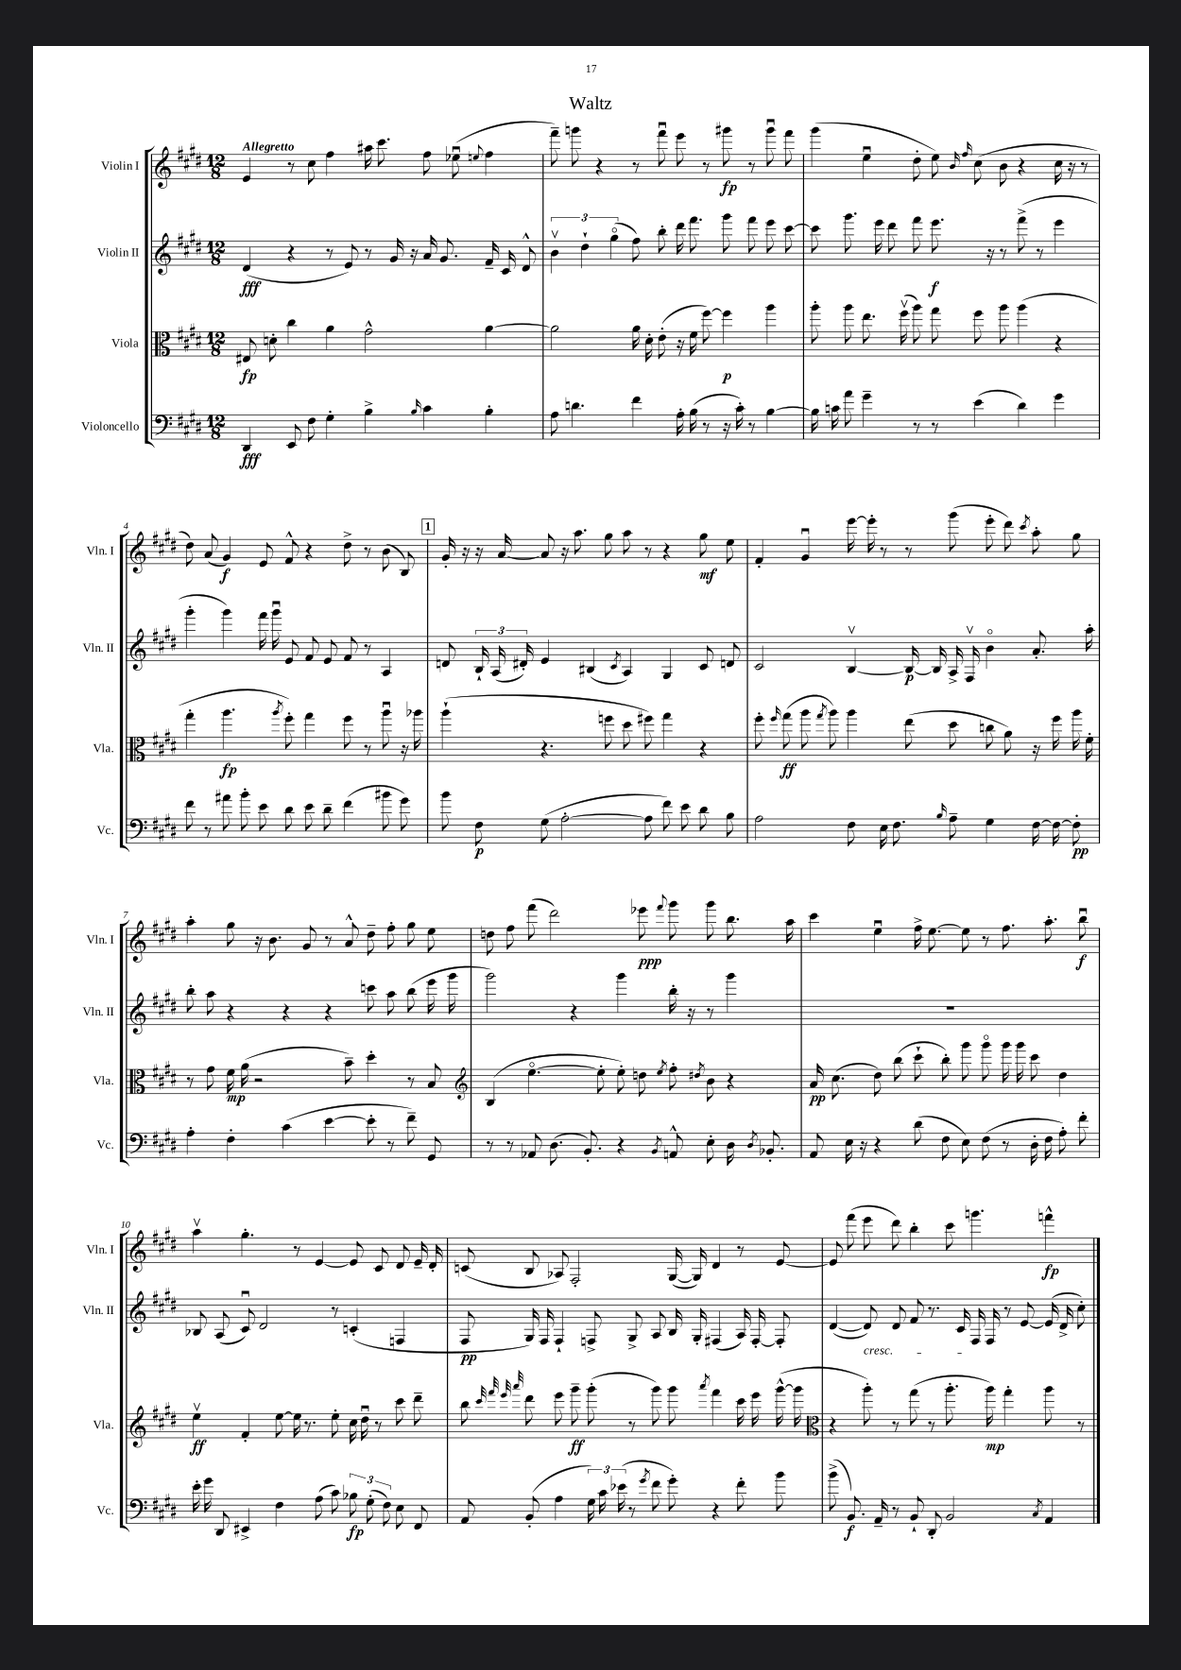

**kern	**dynam	**kern	**dynam	**kern	**dynam	**kern	**dynam
*part4	*part4	*part3	*part3	*part2	*part2	*part1	*part1
*staff4	*staff4	*staff3	*staff3	*staff2	*staff2	*staff1	*staff1
*I"Violoncello	*	*I"Viola	*	*I"Violin II	*	*I"Violin I	*
*I'Vc.	*	*I'Vla.	*	*I'Vln. II	*	*I'Vln. I	*
*clefF4	*	*clefC3	*	*clefG2	*	*clefG2	*
*k[f#c#g#d#]	*	*k[f#c#g#d#]	*	*k[f#c#g#d#]	*	*k[f#c#g#d#]	*
*M12/8	*	*M12/8	*	*M12/8	*	*M12/8	*
=1	=1	=1	=1	=1	=1	=1	=1
!	!	!	!	!	!	!LO:TX:a:B:t=Allegretto	!
4DD#/	fff	8E#X/	fp	(4d#/	fff	4e/	.
.	.	8dn'\	.	.	.	.	.
8EE/	.	4cc#\	.	4r	.	8r	.
8F#\	.	.	.	.	.	8cc#\	.
4G#'\	.	4a\	.	8r	.	4ff#\	.
.	.	.	.	8e/)	.	.	.
4B^\	.	2g#^^\	.	8r	.	16aa#X\	.
.	.	.	.	.	.	8.ccc#\	.
.	.	.	.	16g#/	.	.	.
.	.	.	.	16r	.	.	.
16qqB/	.	.	.	.	.	.	.
4c#\	.	.	.	16a/	.	8ff#\	.
.	.	.	.	8.g#/	.	.	.
.	.	.	.	.	.	(8ee-Xu\	.
.	.	.	.	.	.	8qqeen/	.
4B'\	.	[4a\	.	16f#~/	.	4ff#\	.
.	.	.	.	16c#/	.	.	.
.	.	.	.	8d#^^/	.	.	.
=2	=2	=2	=2	=2	=2	=2	=2
8A\	.	2a\]	.	6bv\	.	8fff#~\)	.
4.dn\	.	.	.	.	.	8gggn\	.
.	.	.	.	6dd#`\	.	.	.
.	.	.	.	.	.	4r	.
.	.	.	.	(6gg#\	.	.	.
4f#\	.	16a\	.	8ff#\)	.	8r	.
.	.	16d#'\	.	.	.	.	.
.	.	(8e'\	.	8bb'\	.	8fff#u\	.
16A'\	.	16r	.	16ddd#\	.	8eee\	.
(16B\	.	16f#\	.	8.fff#\	.	.	.
8r	.	[8ff#\)	.	.	.	8r	.
16r	.	4ff#\]	p	8ggg#\	.	8ggg#X\	fp
16c#'\)	.	.	.	.	.	.	.
8r	.	.	.	8fff#\	.	8r	.
[4B\	.	4aa\	.	8eee\	.	8ggg#u\	.
.	.	.	.	[8ccc#\	.	8fff#\	.
=3	=3	=3	=3	=3	=3	=3	=3
16B\]	.	8aa'\	.	8ccc#\]	.	(4ggg#\	.
16cn\	.	.	.	.	.	.	.
8a\	.	8aa\	.	8.ggg#\	.	.	.
4g#~\	.	8.ee\	.	.	.	4eeu\	.
.	.	.	.	16eee\	.	.	.
.	.	.	.	8ddd#\	.	.	.
.	.	(16ff#v\	.	.	.	.	.
8r	.	8aa\)	.	8fff#\	.	8dd#'\	.
8r	.	8gg#\	.	8.eee\	f	8ee\)	.
.	.	.	.	.	.	16qqb/	.
.	.	.	.	.	.	16qqff#/	.
(4e\	.	8ff#\	.	.	.	(8cc#\	.
.	.	.	.	16r	.	.	.
.	.	8aa\	.	8r	.	8b\	.
4d#\)	.	(4aa\	.	(8fff#^\	.	4r	.
.	.	.	.	8r	.	.	.
4g#\	.	4r	.	4eee\	.	16cc#\	.
.	.	.	.	.	.	16r	.
.	.	.	.	.	.	8r	.
!!LO:LB:g=z
=4	=4	=4	=4	=4	=4	=4	=4
8f#\	.	4gg#'\	.	4ggg#'\	.	8dd#\)	.
8r	.	.	.	.	.	(8a/	.
8a#X\	.	4.aa\	fp	4ggg#\)	.	4g#/)	f
8b'\	.	.	.	.	.	.	.
8e\	.	.	.	16fff#\	.	8e/	.
.	.	.	.	16ggg#u\	.	.	.
.	.	8qaa/	.	.	.	.	.
8d#\	.	8ff#'\)	.	8e/	.	8f#^^/	.
8e\	.	4gg#\	.	8f#/	.	4r	.
8d#~\	.	.	.	8e/	.	.	.
(4f#\	.	8ff#\	.	8f#/	.	8dd#^\	.
.	.	8r	.	8r	.	8r	.
8b#X\	.	8aau\	.	4A/	.	(8b\	.
8g#\)	.	16r	.	.	.	8B/)	.
.	.	16aa-X\	.	.	.	.	.
!!LO:REH:place=s1:t=1
=5	=5	=5	=5	=5	=5	=5	=5
8b\	.	(4aa`\	.	8dn/	.	16g#'/	.
.	.	.	.	.	.	16r	.
8F#\	p	.	.	24B`/	.	16r	.
.	.	.	.	(24A/	.	.	.
.	.	.	.	.	.	[16a/	.
.	.	.	.	24d#X'/)	.	.	.
(8G#\	.	4.r	.	4e/	.	8a/]	.
[2A'\	.	.	.	.	.	16r	.
.	.	.	.	.	.	8.aa\	.
.	.	.	.	(4B#X/	.	.	.
.	.	8ffn\	.	.	.	8gg#\	.
.	.	.	.	8qc#/	.	.	.
.	.	8dd#\	.	4A/)	.	8aa\	.
8A\]	.	8ff#X\)	.	.	.	8r	.
8f#\)	.	4gg#\	.	4G#/	.	4r	.
8e\	.	.	.	.	.	.	.
8d#\	.	4r	.	8c#/	.	8gg#\	mf
8B\	.	.	.	8dn/	.	8ee\	.
=6	=6	=6	=6	=6	=6	=6	=6
2A\	.	8ff#'\	.	2c#/	.	4f#'/	.
.	.	16qqff#/	.	.	.	.	.
.	.	(8gg#\	ff	.	.	.	.
.	.	8aa\	.	.	.	4g#u/	.
.	.	8qgg#/	.	.	.	.	.
.	.	8aa\)	.	.	.	.	.
8F#\	.	4aa\	.	[4Bv/	.	[16eee\	.
.	.	.	.	.	.	16eee'\]	.
16E\	.	.	.	.	.	8r	.
8.F#\	.	.	.	.	.	.	.
.	.	(8ee\	.	16B/_	p	8r	.
.	.	.	.	16B/]	.	.	.
16qqB/	.	.	.	.	.	.	.
8A~\	.	8dd#\	.	16A^/	.	(8ggg#\	.
.	.	.	.	16F#v/	.	.	.
4G#\	.	8ccn\	.	4b\	.	8eee'\	.
.	.	8a\)	.	.	.	8ddd#\)	.
.	.	.	.	.	.	8qccc#/	.
[16F#\	.	16r	.	8.a'/	.	8aa'\	.
16F#\_	.	16ff#\	.	.	.	.	.
8F#'\]	pp	16aa\	.	.	.	8gg#\	.
.	.	16f#'\	.	16aa'\	.	.	.
!!LO:LB:g=z
=7	=7	=7	=7	=7	=7	=7	=7
4A'\	.	8r	.	8bb'\	.	4aa'\	.
.	.	8g#\	.	8aa\	.	.	.
4F#'\	.	16f#\	mp	4r	.	8gg#\	.
.	.	(16a\	.	.	.	.	.
.	.	2r	.	.	.	16r	.
.	.	.	.	.	.	8.b\	.
(4c#\	.	.	.	4r	.	.	.
.	.	.	.	.	.	8g#/	.
[4e\	.	.	.	4r	.	8r	.
.	.	8b~\)	.	.	.	8a^^/	.
8e'\]	.	4dd#'\	.	8cccn\	.	8dd#~\	.
8r	.	.	.	8aa\	.	8ff#'\	.
8f#~\)	.	8r	.	(8bb\	.	8gg#\	.
8GG#/	.	8B/	.	16eee\	.	8ee\	.
.	.	.	.	16ggg#\	.	.	.
=8	=8	=8	=8	=8	=8	=8	=8
*	*	*clefG2	*	*	*	*	*
8r	.	(4B/	.	2ggg#\)	.	8ddn\	.
8r	.	.	.	.	.	8ff#\	.
8AA-X/	.	[4.ee\	.	.	.	(8fff#\	.
(8.D#\	.	.	.	.	.	2ddd#\)	.
.	.	.	.	4r	.	.	.
8.BB'/)	.	.	.	.	.	.	.
.	.	8ee'\]	.	.	.	.	.
4r	.	8ee'\)	.	4ggg#\	.	.	.
.	.	8ddn\	.	.	.	8eee-X\	ppp
8qBB/	.	8qee/	.	.	.	8qqfff#/	.
8AAn^^/	.	8ff#'\	.	16bb'\	.	8ggg#\	.
.	.	.	.	16r	.	.	.
.	.	8qdd#X/	.	.	.	.	.
8E'\	.	8b\	.	8r	.	8ggg#\	.
16D#\	.	4r	.	4ggg#\	.	8.bb\	.
8qD#/	.	.	.	.	.	.	.
8.BB-X'/	.	.	.	.	.	.	.
.	.	.	.	.	.	16aa\	.
=9	=9	=9	=9	=9	=9	=9	=9
8AA/	.	16a/	pp	1.r	.	4ccc#\	.
.	.	(8.cc#\	.	.	.	.	.
16E\	.	.	.	.	.	.	.
16r	.	.	.	.	.	.	.
4r	.	8dd#\)	.	.	.	4eeu\	.
.	.	(8bb\	.	.	.	.	.
(8d#\	.	8ccc#`\	.	.	.	16ff#^\	.
.	.	.	.	.	.	[8.ee\	.
8F#\	.	8bb'\)	.	.	.	.	.
8E\)	.	8ggg#\	.	.	.	8ee\]	.
(8F#\	.	8ggg#\	.	.	.	8r	.
8r	.	16ggg#\	.	.	.	8.ff#\	.
.	.	16ggg#\	.	.	.	.	.
16D#'\	.	8ccc#\	.	.	.	.	.
16F#\	.	.	.	.	.	8.aa'\	.
8A'\)	.	4dd#\	.	.	.	.	.
8f#'\	.	.	.	.	.	8bbu\	f
!!LO:LB:g=z
=10	=10	=10	=10	=10	=10	=10	=10
16e'\	.	4eev\	ff	8B-X/	.	4aav\	.
16g#\	.	.	.	.	.	.	.
8DD#/	.	.	.	(8A/	.	.	.
4EE#X^/	.	4f#'/	.	8c#u/)	.	4.gg#'\	.
.	.	.	.	2d#/	.	.	.
4F#\	.	[8ee\	.	.	.	.	.
.	.	16ee\]	.	.	.	8r	.
.	.	8.r	.	.	.	.	.
(8A\	.	.	.	.	.	[4e/	.
8c#\)	.	8ee'\	.	8r	.	.	.
12B-X\	fp	16cc#\	.	(4cn'/	.	8e/]	.
.	.	16dd#u\	.	.	.	.	.
(12G#'\	.	.	.	.	.	.	.
.	.	8r	.	.	.	8c#/	.
12F#\)	.	.	.	.	.	.	.
8E\	.	8ccc#\	.	4Fn/	.	8d#/	.
8FF#/	.	8ddd#~\	.	.	.	16e~/	.
.	.	.	.	.	.	16d#'/	.
=11	=11	=11	=11	=11	=11	=11	=11
8AA/	.	8bb\	.	8F#/	pp	(8cn/	.
.	.	32qqccc#/	.	.	.	.	.
.	.	32qqfff#/	.	.	.	.	.
.	.	32qqeee/	.	.	.	.	.
.	.	32qqaaa/	.	.	.	.	.
(8BB'/	.	8ddd#\	.	16G#/)	.	8B/	.
.	.	.	.	16F#/	.	.	.
4A\	.	8eee\	.	4F#`/	.	8A-X/)	.
.	.	8ggg#~\	ff	.	.	2F#'/	.
24G#\)	.	(8ggg#'\	.	8Fn^/	.	.	.
24c#\	.	.	.	.	.	.	.
(24e-X\	.	.	.	.	.	.	.
8r	.	8r	.	8G#^/	.	.	.
8qg#/	.	.	.	.	.	.	.
8f#\	.	8ggg#\)	.	8A/	.	.	.
8g#'\)	.	8ggg#\	.	16B/	.	([16G#/	.
.	.	.	.	16G#'/	.	16G#/])	.
.	.	8qaaa/	.	.	.	.	.
4r	.	4fff#\	.	(4F#X/	.	4d#/	.
8f#'\	.	16ccc#\	.	16A/)	.	8r	.
.	.	16eee\	.	[16F#'/	.	.	.
8b\	.	([16ggg#^^\	.	8F#'/]	.	[8e/	.
.	.	16ggg#\]	.	.	.	.	.
=12	=12	=12	=12	=12	=12	=12	=12
*	*	*clefC3	*	*	*	*	*
(8b^\	.	4r	.	([4d#/	.	8e/]	.
8.BB/)	f	.	.	.	.	(8fff#\	.
!	!	!	!	!LO:TX:b:i:t=cresc.	!	!	!
.	.	8aa'\)	.	8d#/])	.	8eee\	.
16AA~/	.	.	.	.	.	.	.
8r	.	8r	.	8d#/	.	8ddd#\)	.
8BB`/	.	(8gg#\	.	8f#/	.	4bb'\	.
8DD#'/	.	8r	.	8.r	.	.	.
2BB/	.	8.aa'\	.	.	.	8ccc#\	.
.	.	.	.	16c#/	.	.	.
.	.	.	.	16F#/	.	4.gggn\	.
.	.	16aa\)	mp	16F#/	.	.	.
.	.	4gg#'\	.	8r	.	.	.
.	.	.	.	[8e/	.	.	.
8qC#/	.	.	.	.	.	.	.
4AA/	.	8aa\	.	(16e/]	.	4fffn^^\	fp
.	.	.	.	16d#^/	.	.	.
.	.	8r	.	8cc#'\)	.	.	.
==	==	==	==	==	==	==	==
*-	*-	*-	*-	*-	*-	*-	*-
